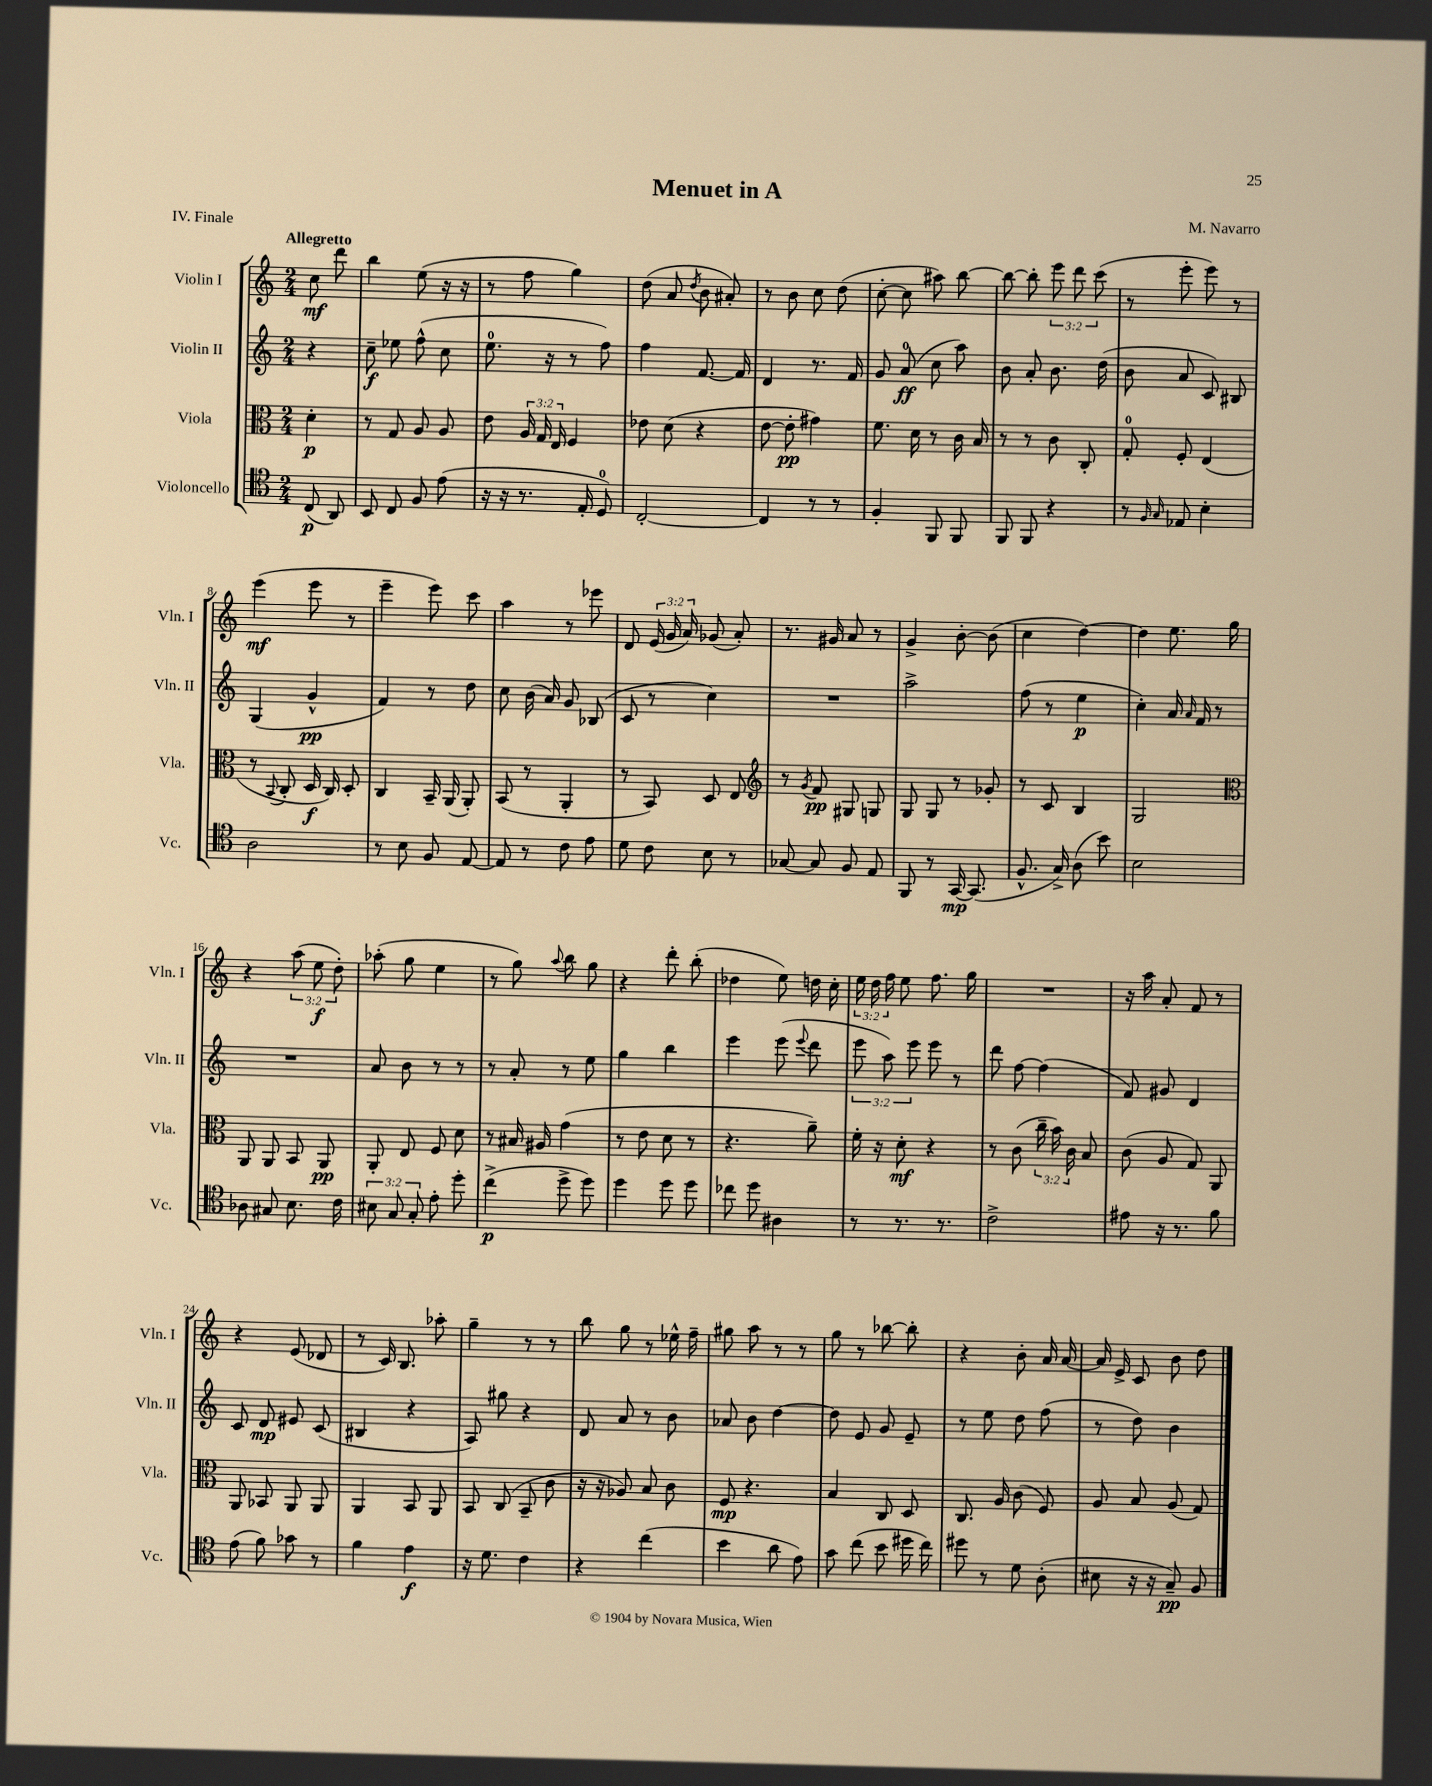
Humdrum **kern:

**kern	**kern	**kern	**kern
*staff4	*staff3	*staff2	*staff1
*clefC4	*clefC3	*clefG2	*clefG2
*k[]	*k[]	*k[]	*k[]
*M2/4	*M2/4	*M2/4	*M2/4
(8C	4d'	4r	8cc
8AA)	.	.	8ddd
=	=	=	=
8BB	8r	8cc~	4bb
8C	8G	8ee-	.
8F	8A	(8ff^^	(8ee
(8e	8A	8cc	16r
.	.	.	16r
=	=	=	=
16r	8e	8.ee	8r
16r	.	.	.
8.r	24A	.	8ff
.	24G	.	.
.	.	16r	.
.	24E	.	.
.	4F	8r	4gg)
16E'	.	.	.
8D)	.	8ff)	.
=	=	=	=
[2C'	8e-	4ff	(8dd
.	(8d	.	8a
.	.	.	8qdd
.	4r	[8.f	8b
.	.	.	8a#')
.	.	16f]	.
=	=	=	=
4C]	[8e	4d	8r
.	8e']	.	8b
8r	4g#)	8.r	8cc
8r	.	.	(8dd
.	.	16f	.
=	=	=	=
4F'	8.f	8g	[8cc'
.	.	(8a	8cc]
.	16d	.	.
8FF	8r	8cc	8aa#)
8FF	16c	8aa)	[8bb
.	16B	.	.
=	=	=	=
8FF	8r	8b	8bb_
8FF	8r	8a'	8bb']
4r	8c	8.b	12eee
.	.	.	12ddd
.	8C'	.	.
.	.	.	(12ccc
.	.	(16dd	.
=	=	=	=
8r	8G'	8b	8r
16qqF	.	.	.
16qqG	.	.	.
8E-	8F'	8a	8eee'
4B'	(4E	8c)	8eee)
.	.	8B#	8r
=	=	=	=
2A	8r	(4G	(4eee
.	8qqBB	.	.
.	8C'	.	.
.	16D	4g^^	8eee
.	16C)	.	.
.	8D'	.	8r
=	=	=	=
8r	4C	4f)	4eee~
8B	.	.	.
8F	16BB~	8r	8eee)
.	(16AA	.	.
[8E	8AA')	8dd	8ccc
=	=	=	=
8E]	(8BB	8cc	4aa
8r	8r	(16b	.
.	.	16a)	.
8c	4AA'	8g	8r
8e	.	(8B-	8eee-
=	=	=	=
8d	8r	8c	8d
8c	8BB)	8r	(24e
.	.	.	24g
.	.	.	24a)
8B	8D	4cc)	(8g-
8r	8E	.	8a')
=	=	=	=
*	*clefG2	*	*
[8G-	8r	2r	8.r
.	8qg	.	.
8G-]	8f	.	.
.	.	.	16g#
8F	8G#	.	8a
8E	8G	.	8r
=	=	=	=
8FF	8G	2aa^	4g^
8r	8G	.	.
[16GG	8r	.	[8b'
(8.GG]	.	.	.
.	8g-'	.	(8b]
=	=	=	=
8.F^^	8r	(8ff	4cc
.	8c	8r	.
16G^)	.	.	.
(8A	4B	4ee	[4dd)
8b)	.	.	.
=	=	=	=
2B	2G	4cc')	4dd]
.	.	16a	8.ee
.	.	16qqa	.
.	.	16f	.
.	.	8r	.
.	.	.	16gg
=	=	=	=
*	*clefC3	*	*
8A-	8AA	2r	4r
8G#	8AA	.	.
8.B	8BB	.	(12aa
.	.	.	12ee
.	8AA	.	.
.	.	.	12dd')
16c	.	.	.
=	=	=	=
12B#	8AA'	8a	(8aa-'
12G	.	.	.
.	8E	8b	8gg
12G'	.	.	.
8e'	8F	8r	4ee
8dd'	8d	8r	.
=	=	=	=
(4cc^	8r	8r	8r
.	16B#	8a'	8gg)
.	16A#	.	.
.	.	.	8qqaa
8dd^	(4g	8r	8bb
8dd)	.	8ee	8gg
=	=	=	=
4dd	8r	4gg	4r
.	8e	.	.
8dd	8d	4bb	8ddd'
8dd	8r	.	(8bb'
=	=	=	=
8cc-	4.r	4eee	4dd-
8dd	.	.	.
4A#	.	(8eee	8ee)
.	.	8qqeee	.
.	8a~)	8ddd	16dd
.	.	.	16cc'
=	=	=	=
8r	16f'	12eee	24ee
.	.	.	24dd
.	16r	.	.
.	.	12aa)	24ff
8.r	8d'	.	8ee
.	.	12eee	.
.	4r	8eee	8.ff
8.r	.	.	.
.	.	8r	.
.	.	.	16gg
=	=	=	=
2c^	8r	8ddd	2r
.	(8c	[8ff	.
.	24cc~	(4ff]	.
.	24b)	.	.
.	24c	.	.
.	8B	.	.
=	=	=	=
8e#	(8c	8f)	16r
.	.	.	16aa
16r	8A	8g#	8a'
8.r	.	.	.
.	8G)	4d	8f
8f	8AA	.	8r
=	=	=	=
(8e	8AA	8c	4r
8f)	8BB-	8d	.
8g-	8AA	8e#	(8e
8r	8AA	(8c	8d-
=	=	=	=
4f	4AA	4B#	8r
.	.	.	16c)
.	.	.	8.B
4e	8BB	4r	.
.	8AA	.	8aa-'
=	=	=	=
16r	8BB	8A)	4gg~
8.d	.	.	.
.	(8C	8gg#	.
4c	8BB~	4r	8r
.	8c	.	8r
=	=	=	=
4r	16r	8d	8bb
.	16r	.	.
.	8A-)	8a	8gg
(4cc	8B	8r	8r
.	8c	8b	16ee-^^
.	.	.	16ff~
=	=	=	=
4b	8F	8a-	8gg#
.	4.r	8b	8aa
8a	.	[4dd	8r
8e)	.	.	8r
=	=	=	=
8g	4B	8dd]	8gg
(8cc	.	8e	8r
8b	8C	8g	[8bb-
16dd#	8D	8e~	8bb-']
16cc)	.	.	.
=	=	=	=
8dd#	8.C	8r	4r
8r	.	8ee	.
.	16A	.	.
8d	(8c	8dd	8b'
(8A'	8F)	(8ff	16a
.	.	.	[16a
=	=	=	=
8B#	8A	8r	16a]
.	.	.	16e^
16r	8B	8dd)	8c
16r	.	.	.
8G~)	(8A	4b	8b
8F	8G)	.	8dd
==	==	==	==
*-	*-	*-	*-
